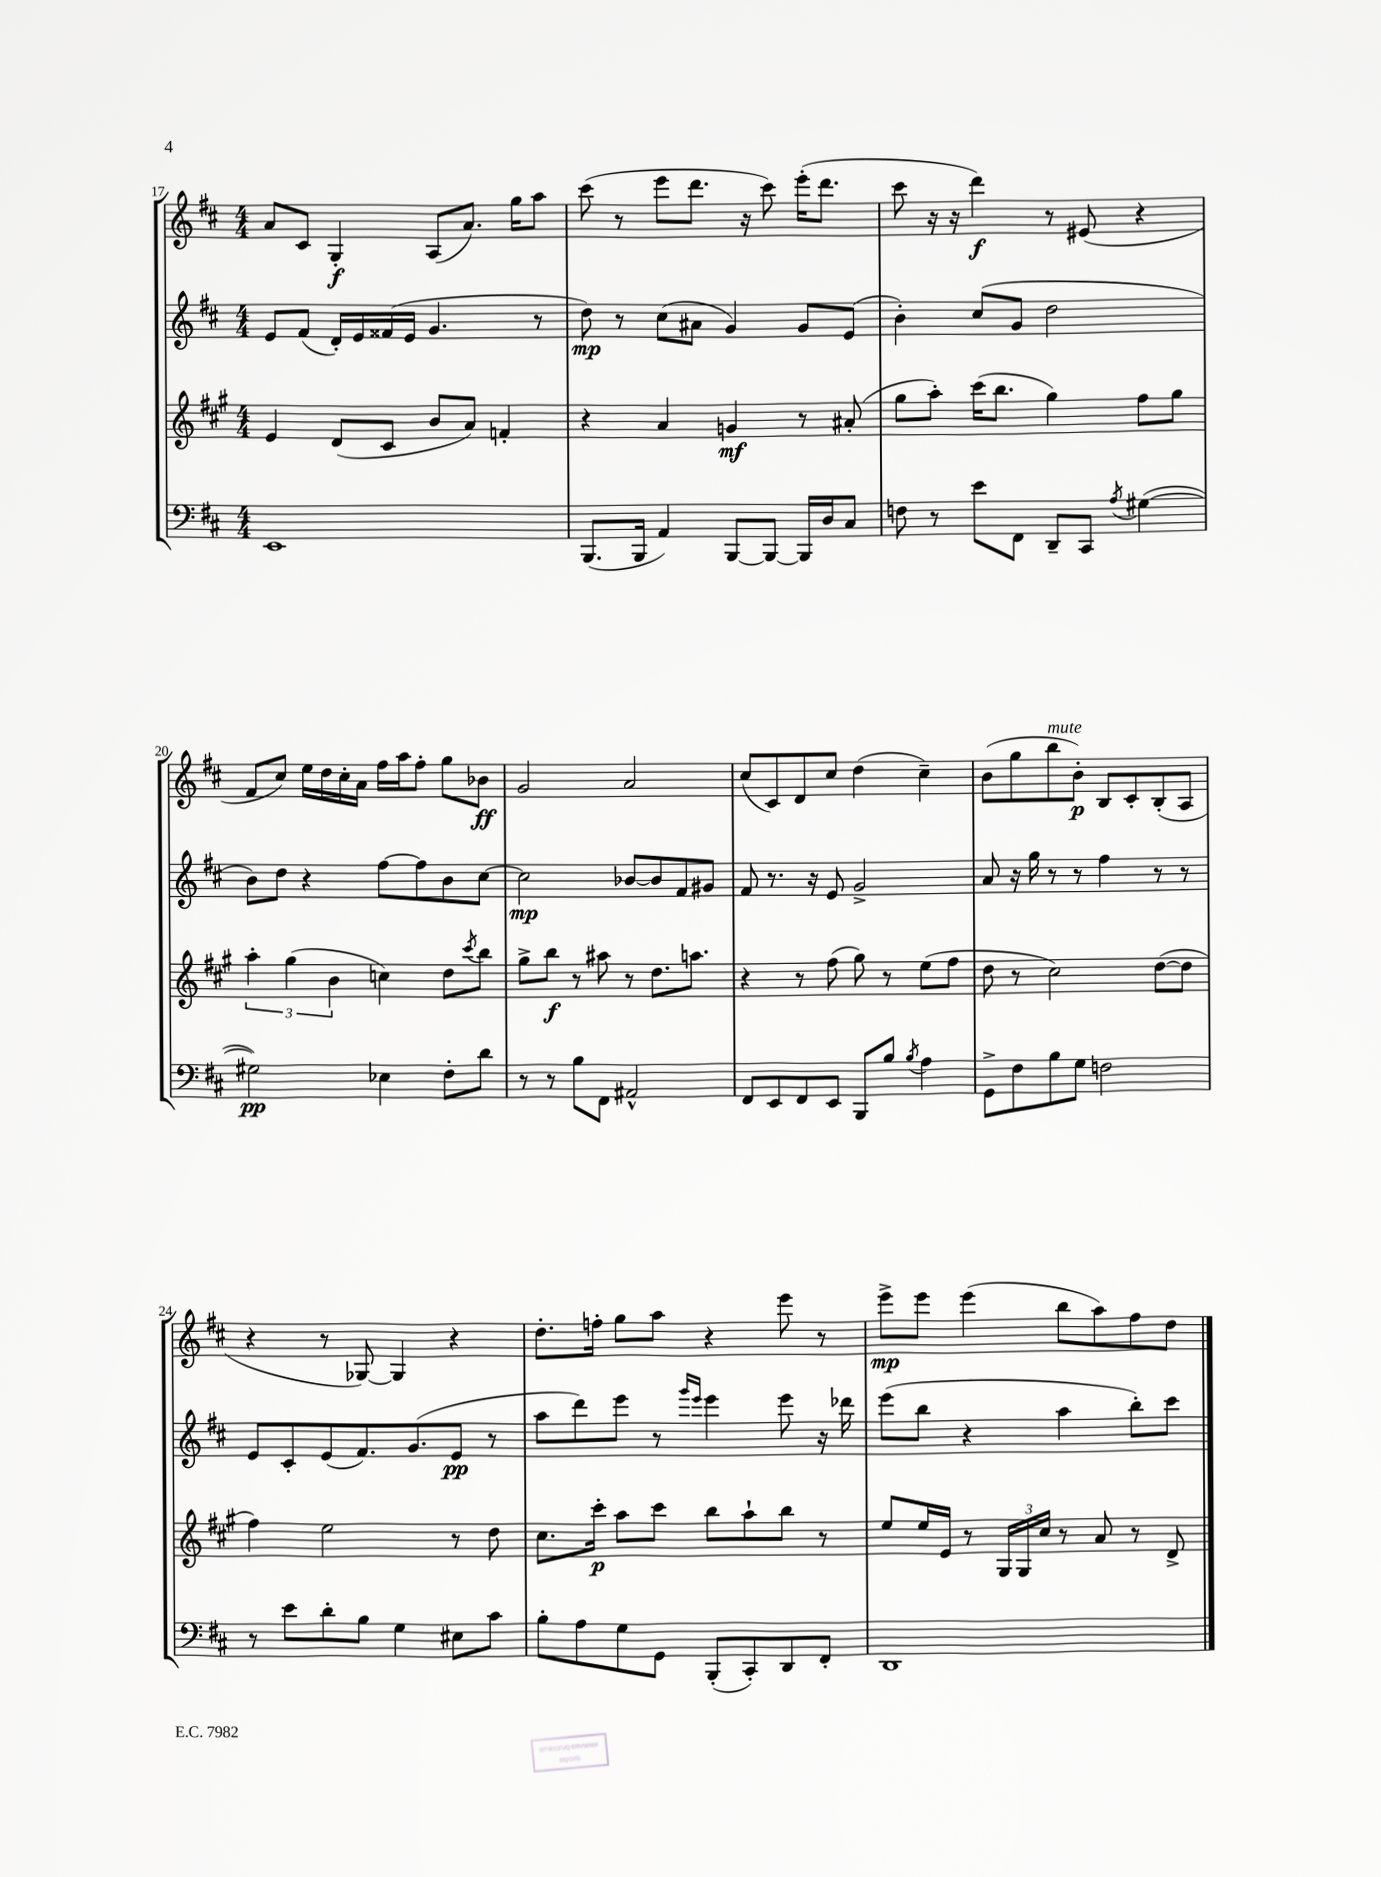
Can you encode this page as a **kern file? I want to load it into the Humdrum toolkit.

**kern	**kern	**kern	**kern
*staff4	*staff3	*staff2	*staff1
*clefF4	*clefG2	*clefG2	*clefG2
*k[f#c#]	*k[f#c#g#]	*k[f#c#]	*k[f#c#]
*M4/4	*M4/4	*M4/4	*M4/4
1EE	4e/	8e/L	8a/L
.	.	(8f#/J	8c#/J
.	(8d/L	16d'/LL)	4G'/
.	.	16e/	.
.	8c#/J	(16f##/	.
.	.	16e/JJ	.
.	8b/L	4.g/	(8A/L
.	8a/J)	.	8.a/J)
.	4f'/	.	.
.	.	.	16gg\LK
.	.	8r	8aa\J
=	=	=	=
(8.BBB/L	4r	8dd\)	(8ccc#\
.	.	8r	8r
16BBB/Jk	.	.	.
4AA/)	4a/	(8cc#\L	8eee\L
.	.	8a#\J	8.ddd\J
[8BBB/L	4g/	4g/)	.
.	.	.	16r
8BBB/_J	.	.	8ccc#\)
16BBB/]LL	8r	8g/L	(16eee'\LK
16D/J	.	.	8.ddd\J
8C#/J	(8a#'/	(8e/J	.
=	=	=	=
8F\	8gg#\L	4b'\)	8ccc#\
8r	8aa'\J)	.	16r
.	.	.	16r
8e\L	(16ccc#\LK	(8cc#/L	4ddd\)
.	8.bb\J	.	.
8FF#\J	.	8g/J	.
8DD~/L	4gg#\)	2dd\	8r
8CC#/J	.	.	(8e#/
8qA/	.	.	.
([4G#\	8ff#\L	.	4r
.	8gg#\J	.	.
=	=	=	=
2G#\])	6aa'\	8b\L)	8f#/L
.	.	8dd\J	8cc#/J)
.	(6gg#\	.	.
.	.	4r	16ee\LL
.	.	.	16dd\
.	6b\	.	.
.	.	.	16cc#'\
.	.	.	16a\JJ
4E-\	4cc\)	[8ff#\L	16ff#\LL
.	.	.	16aa\J
.	.	8ff#\]	8ff#'\J
8F#'\L	8dd\L	8b\	8gg\L
.	8qccc#/	.	.
8d\J	8bb\J	[8cc#\J	8b-\J
=	=	=	=
8r	8gg#^\L	2cc#\]	2g/
8r	8bb\J	.	.
8B\L	8r	.	.
8FF#\J	8aa#\	.	.
2AA#^^/	8r	[8b-/L	2a/
.	8.dd\L	8b-/]	.
.	.	8f#/	.
.	8.aa\J	.	.
.	.	8g#/J	.
=	=	=	=
8FF#/L	4r	8f#/	(8cc#/L
8EE/	.	8.r	8c#/)
8FF#/	8r	.	8d/
.	.	16r	.
8EE/J	(8ff#\	8e/	8cc#/J
8BBB/L	8gg#\)	2g^/	(4dd\
8B/J	8r	.	.
8qB/	.	.	.
4A\	(8ee\L	.	4cc#~\)
.	8ff#\J	.	.
=	=	=	=
8GG^\L	8dd\	8a/	(8b\L
8F#\	8r	16r	8gg\
.	.	16gg\	.
8B\	2cc#\)	8r	8bb\
8G\J	.	8r	8b'\J)
2F\	.	4ff#\	8B/L
.	.	.	8c#'/
.	([8dd\L	8r	(8B'/
.	8dd\]J	8r	8A/J
=	=	=	=
8r	4ff#\)	8e/L	4r
8e\L	.	8c#'/	.
8d'\	2ee\	(8e/	8r
8B\J	.	8.f#/)	[8G-/)
4G\	.	.	4G-/]
.	.	(8.g/	.
8E#\L	8r	8e/J	4r
8c#\J	8dd\	8r	.
=	=	=	=
8B'\L	8.cc#\L	8aa\L	8.dd'\L
8A\	.	8ddd\)	.
.	16ccc#'\Jk	.	16ff'\Jk
8G\	8aa\L	8eee\J	8gg\L
8GG\J	8ccc#\J	8r	8aa\J
.	.	16qqggg/LL	.
.	.	16qqeee/JJ	.
(8BBB'/L	8bb\L	4eee\	4r
8CC#'/)	8aa`\	.	.
8DD/	8bb\J	8eee\	8eee\
8FF#'/J	8r	16r	8r
.	.	16ddd-\	.
=	=	=	=
1DD	8ee/L	(8eee\L	8eee^\L
.	16ee/L	8bb\J	8eee\J
.	16e/JJ	.	.
.	8r	4r	(4eee\
.	24G#/LL	.	.
.	24G#/	.	.
.	24cc#/JJ	.	.
.	8r	4aa\	8bb\L
.	8a/	.	8aa\)
.	8r	8bb'\L)	8ff#\
.	8d^/	8ccc#\J	8dd\J
==	==	==	==
*-	*-	*-	*-
